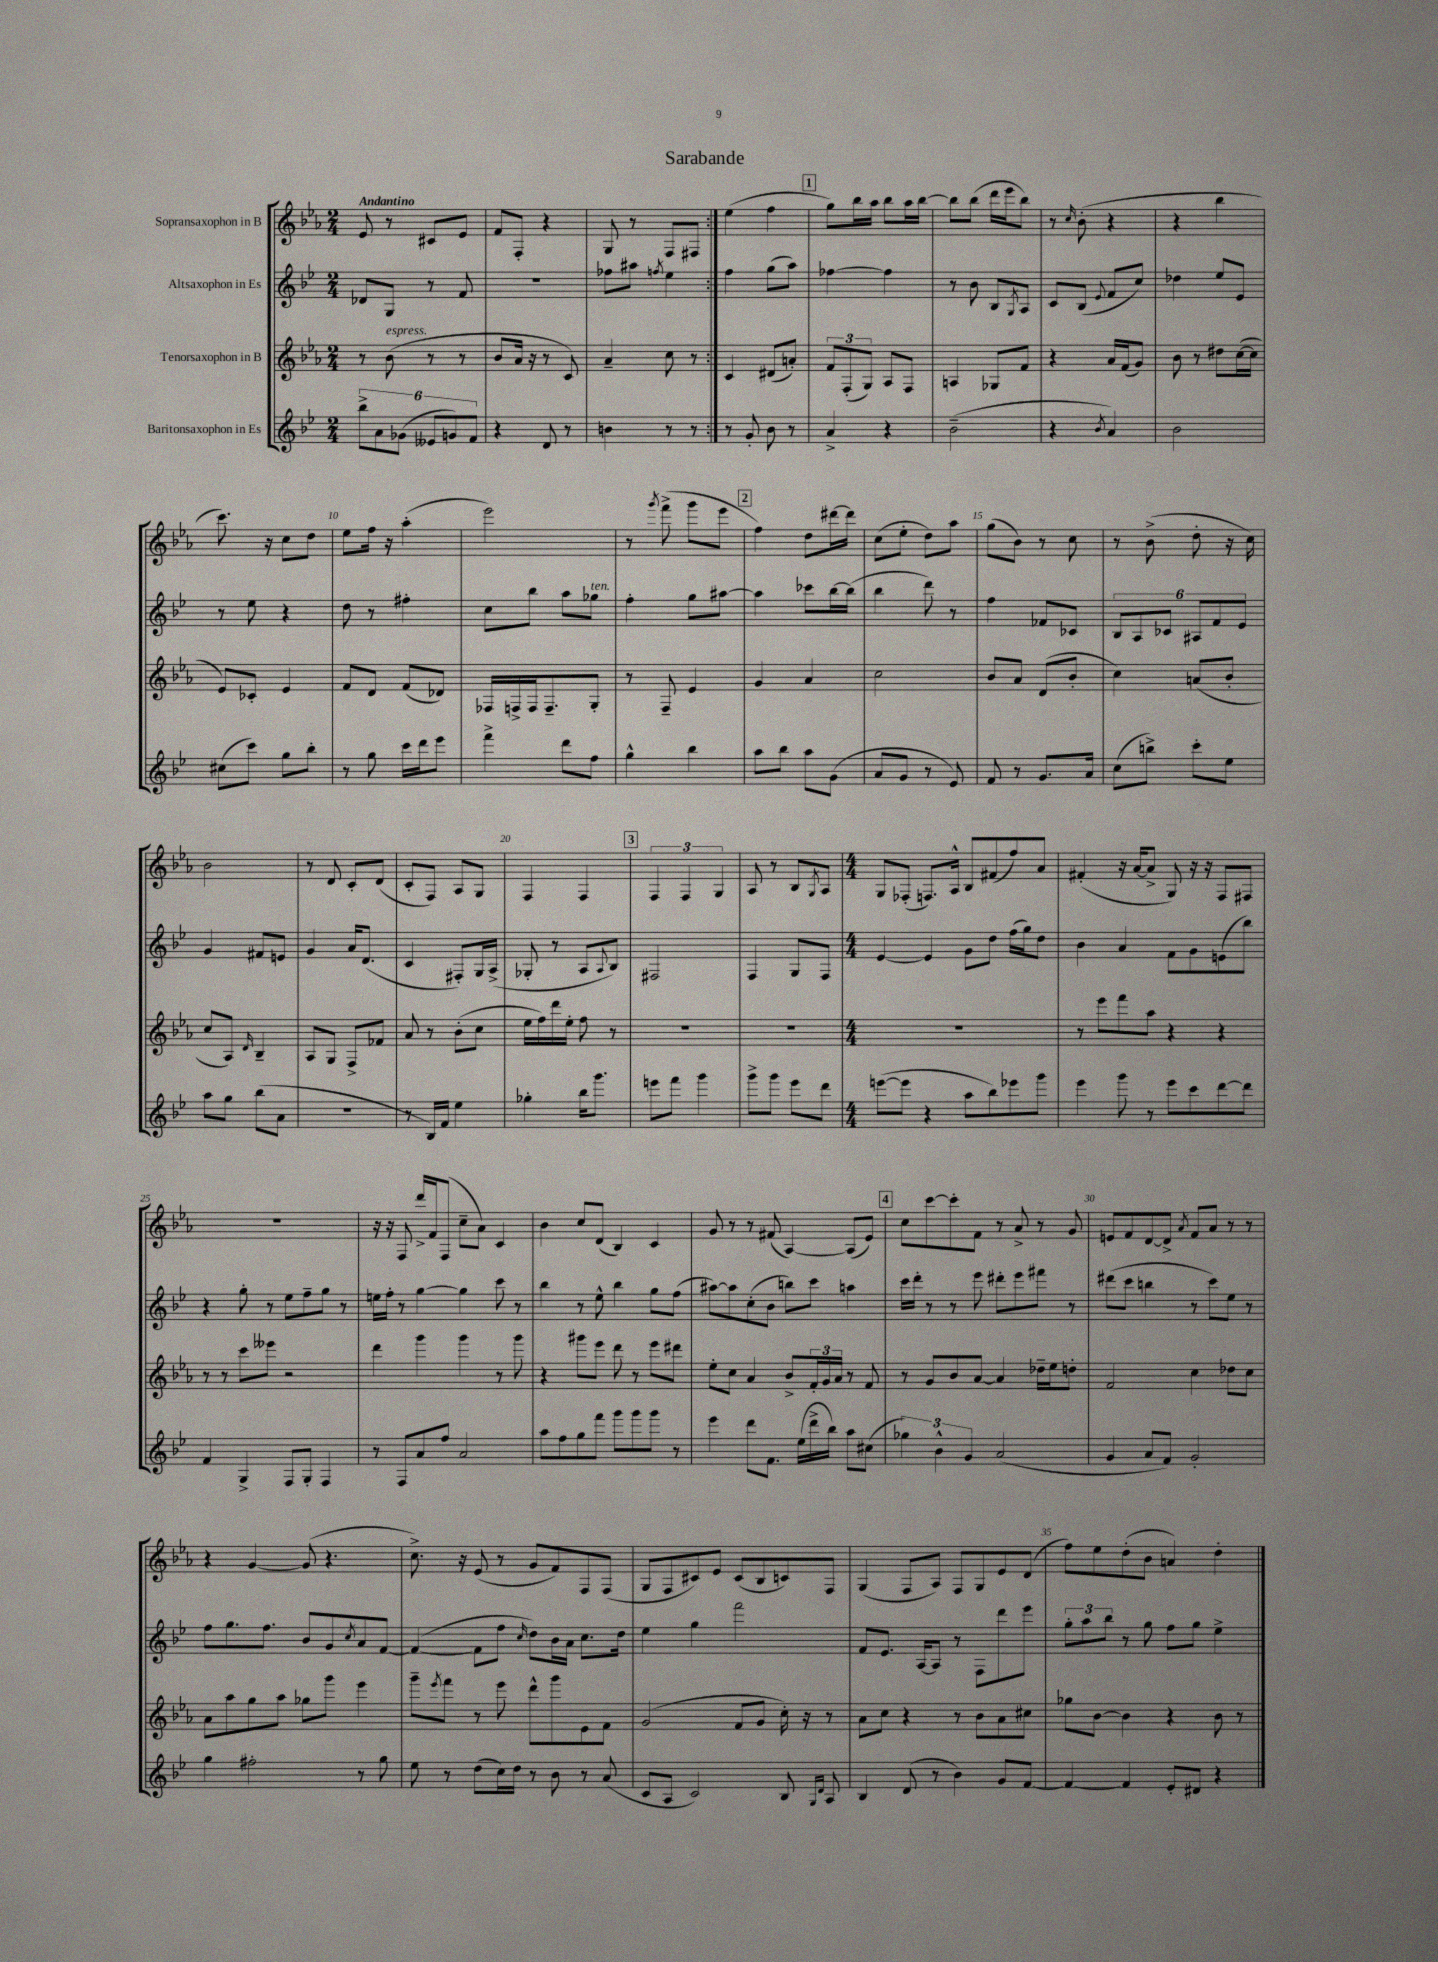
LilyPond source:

\header { title = "Sarabande" }
<<
\new StaffGroup <<
\new Staff = "s0" \with { instrumentName = "Sopransaxophon in B" } {
    \clef treble \key ees \major \numericTimeSignature \time 2/4 \tempo "Andantino"
    \repeat volta 2 { ees'8 r8 cis'8 ees'8 |
    f'8 f8-. r4 |
    g8 r8 f8 fis8 | }
    ees''4( f''4 |
    \mark \markup { \box "1" } g''8) bes''16 aes''16 bes''8 aes''16 bes''16~ |
    bes''8 bes''8( d'''16 ees'''16 bes''8) |
    r8 \grace { c''16 } bes'8-.( r4 |
    r4 bes''4 |
    c'''8.) r16 c''8 d''8 |
    ees''8 f''16 r16 aes''4-.( |
    ees'''2) |
    r8 \acciaccatura { g'''8 } f'''8->( g'''8 ees'''8 |
    \mark \markup { \box "2" } f''4) d''8 dis'''16~ dis'''16 |
    c''8( ees''8-. d''8) aes''8 |
    g''8( bes'8) r8 c''8 |
    r8 bes'8->( d''8-. r16 c''16) |
    bes'2 |
    r8 d'8 c'8-. d'8( |
    c'8-. f8) aes8 g8 |
    f4 f4 |
    \mark \markup { \box "3" } \tuplet 3/2 { f4 f4 g4 } |
    aes8 r8 bes8 \acciaccatura { g8 } aes8 |
    \numericTimeSignature \time 4/4 g8 fes8-.( f8.) aes16-^ bes8 fis'8( f''8) aes'8 |
    fis'4-.( r16 aes'16~ aes'8-> g8) r16 r16 f8 fis8 |
    R1 |
    r16 r16 f8 d'''16-> f'16 f8( c''8-- aes'8) c'4 |
    bes'4 c''8 d'8( bes4) c'4 |
    g'8 r8 r8 fis'8( aes4~) aes8( ees'8) |
    \mark \markup { \box "4" } c''8 c'''8~ c'''8-. f'8 r8 aes'8-> r8 g'8 |
    e'8 f'8 d'8~ d'8-> \acciaccatura { aes'8 } f'8 aes'8 r8 r8 |
    r4 g'4~ g'8( r4. |
    c''8.->) r16 ees'8( r8 g'8 f'8) f8 f8( |
    g8 f8 cis'8) ees'8 cis'8( bes8 c'8) f8 |
    g4( f8 aes8) f8 g8 ees'8 d'8( |
    f''8) ees''8 d''8-.( bes'8 a'4) d''4-. \bar "|." |
}
\new Staff = "s1" \with { instrumentName = "Altsaxophon in Es" } {
    \clef treble \key bes \major \numericTimeSignature \time 2/4
    \repeat volta 2 { des'8 g8 r8 f'8 |
    R2 |
    fes''8 ais''8 \acciaccatura { f''8 } ees''4 | }
    f''4 g''8( a''8) |
    \mark \markup { \box "1" } fes''4~ fes''4 |
    r8 bes'8 bes8 \acciaccatura { g8 } a8 |
    c'8 bes8( \appoggiatura { ees'8 } f'8 c''8) |
    des''4 ees''8 ees'8 |
    r8 ees''8 r4 |
    d''8 r8 fis''4-. |
    c''8 bes''8 a''8 ges''8^\markup { \italic "ten." } |
    f''4-. g''8 ais''8~ |
    \mark \markup { \box "2" } ais''4 ces'''8 bes''16~ bes''16( |
    bes''4 d'''8) r8 |
    f''4 fes'8 ces'8 |
    \tuplet 6/4 { bes8 a8 ces'8 ais8 f'8 ees'8 } |
    g'4 fis'8 e'8 |
    g'4 a'16 d'8.( |
    c'4 fis8-.) g16 a16->( |
    ges8-. r8 a8 \appoggiatura { a8 } bes8) |
    \mark \markup { \box "3" } fis2 |
    f4 g8 f8 |
    \numericTimeSignature \time 4/4 ees'4~ ees'4 g'8 d''8 f''16( g''16) d''8 |
    bes'4 a'4 f'8 g'8 e'8( bes''8) |
    r4 g''8-. r8 ees''8 f''8-- g''8 r8 |
    e''16 f''16-. r8 g''4~ g''4 c'''8 r8 |
    bes''4 r8 ees''8-^ bes''4 g''8 f''8( |
    ais''8~) ais''8 c''8-.( bes'8 b''8) c'''8 a''4 |
    \mark \markup { \box "4" } c'''16 d'''16-. r8 r8 ees'''8 dis'''8-. ees'''8 fis'''8 r8 |
    dis'''8( c'''8 b''4 r8 c'''8) ees''8 r8 |
    f''8 g''8. f''8. bes'8 g'8 \acciaccatura { c''8 } a'8 f'8~ |
    f'4~( f'8 f''8 \grace { c''16 } d''8) bes'16 a'16 c''8. d''16 |
    ees''4 g''4 f'''2 |
    f'8 ees'8. a16~ a8 r8 f8 d'''8 ees'''8 |
    \tuplet 3/2 { g''8-. a''8 bes''8 } r8 g''8 f''8 g''8 ees''4-> \bar "|." |
}
\new Staff = "s2" \with { instrumentName = "Tenorsaxophon in B" } {
    \clef treble \key ees \major \numericTimeSignature \time 2/4
    \repeat volta 2 { r8 bes'8^\markup { \italic "espress." }( r8 r8 |
    bes'8 aes'16 r16 r8 c'8) |
    aes'4-- c''8 r8 | }
    c'4 dis'8( a'8-.) |
    \mark \markup { \box "1" } \tuplet 3/2 { f'8 f8-.( g8) } aes8 f8 |
    a4 ges8 f'8 |
    r4 aes'16 f'16( g'8) |
    bes'8 r8 dis''8 c''16~( c''16 |
    ees'8) ces'8-. ees'4 |
    f'8 d'8 f'8( des'8) |
    fes16 f16-> f16 f8.-- g8-. |
    r8 f8-- ees'4 |
    \mark \markup { \box "2" } g'4 aes'4 |
    c''2 |
    bes'8 aes'8 d'8( bes'8-. |
    c''4) a'8( bes'8-. |
    c''8 aes8) \grace { d'16 } bes4-- |
    aes8 g8 f8-> fes'8 |
    aes'8 r8 bes'8-.( c''8 |
    ees''16 f''16) d'''16 ees''16-. f''8 r8 |
    \mark \markup { \box "3" } R2 |
    R2 |
    \numericTimeSignature \time 4/4 R1 |
    r8 ees'''8 f'''8 aes''8 r4 r4 |
    r8 r8 c'''8 eeses'''8 r2 |
    d'''4 g'''4 g'''4 r8 g'''8 |
    r4 gis'''8 ees'''8 d'''8 r8 ees'''8 dis'''8 |
    ees''8-. c''8 aes'4 bes'8-> \tuplet 3/2 { f'16-. g'16 aes'16 } r8 f'8 |
    \mark \markup { \box "4" } r8 g'8 bes'8 aes'8~ aes'4 des''16-- ees''16 d''8-. |
    f'2 c''4 des''8 c''8 |
    aes'8 aes''8 g''8 aes''8 ges''8 g'''8 ees'''4 |
    g'''8-- \acciaccatura { ees'''8 } f'''8 r8 ees'''8 d'''8-^ g'''8 ees'8 f'8 |
    g'2( f'8 g'8 c''16-.) r16 r8 |
    aes'8 c''8 r4 r8 bes'8 aes'8 cis''8 |
    ges''8 bes'8~ bes'4 r4 bes'8 r8 \bar "|." |
}
\new Staff = "s3" \with { instrumentName = "Baritonsaxophon in Es" } {
    \clef treble \key bes \major \numericTimeSignature \time 2/4
    \repeat volta 2 { \tuplet 6/4 { bes''8-> a'8 ges'8( eeses'8 g'8) f'8 } |
    r4 d'8 r8 |
    b'4 r8 r8 | }
    r8 g'8-. bes'8 r8 |
    \mark \markup { \box "1" } a'4-> r4 |
    bes'2--( |
    r4 \acciaccatura { bes'8 } a'4) |
    bes'2 |
    cis''8( c'''8) g''8 bes''8-. |
    r8 g''8 c'''16 d'''16 ees'''8 |
    f'''4-> d'''8 f''8 |
    g''4-^ bes''4 |
    \mark \markup { \box "2" } a''8 bes''8 a''8 g'8( |
    a'8 g'8 r8 ees'8) |
    f'8 r8 g'8. a'16 |
    c''8( b''8->) c'''8-. ees''8 |
    a''8 g''8 bes''8( a'8 |
    R2 |
    r8 bes16) f'16 ees''4 |
    ges''4-. bes''16 g'''8. |
    \mark \markup { \box "3" } e'''8 f'''8 g'''4 |
    g'''8-> g'''8 ees'''8 d'''8 |
    \numericTimeSignature \time 4/4 e'''8~( e'''8 r4 a''8 bes''8) ees'''8 g'''8 |
    ees'''4 g'''8 r8 ees'''8 c'''8 d'''8~ d'''8 |
    f'4 g4-> f8 g8-. f4 |
    r8 f8 a'8 f''8 a'2 |
    a''8 f''8 g''8 f'''8 g'''8 g'''8 g'''8 r8 |
    ees'''4 d'''8 f'8. ees''16( d'''16-> bes''16) a''8 cis''8( |
    \mark \markup { \box "4" } \tuplet 3/2 { ges''4) bes'4-^ g'4 } a'2( |
    g'4 a'8 f'8) g'2-. |
    g''4 fis''2-. r8 g''8 |
    ees''8 r8 d''8( c''16) d''16 r8 bes'8 r8 a'8( |
    c'8 a8 c'2) bes8 \grace { g16 d'16 } a8 |
    bes4 d'8( r8 bes'4) g'8 f'8~ |
    f'4~ f'4 ees'8-. dis'8 r4 \bar "|." |
}
>>
>>
\layout { \context { \Score \override BarNumber.break-visibility = ##(#f #t #t) barNumberVisibility = #(every-nth-bar-number-visible 5) } }
